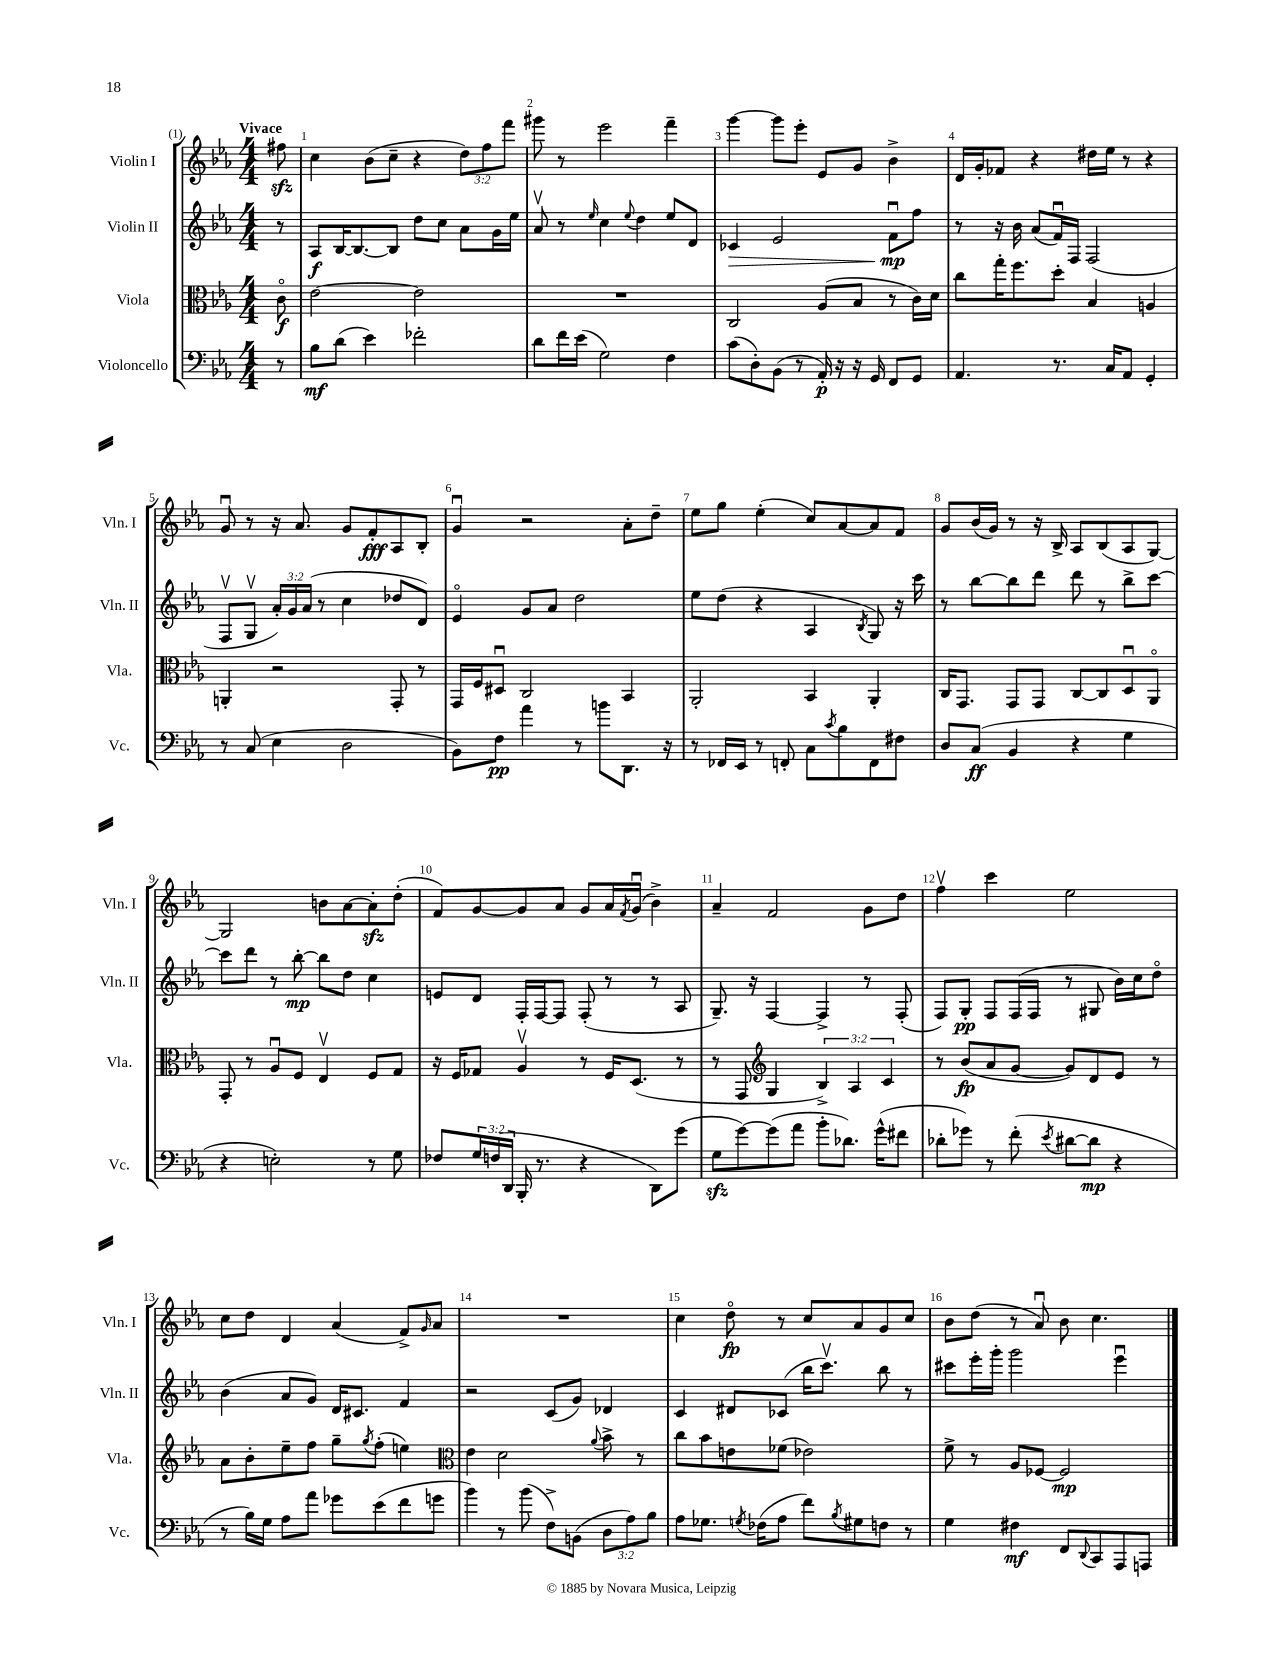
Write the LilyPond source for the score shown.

<<
\new StaffGroup <<
\new Staff = "s0" \with { instrumentName = "Violin I" shortInstrumentName = "Vln. I" } {
    \clef treble \key ees \major \numericTimeSignature \time 4/4 \override Staff.TupletNumber.text = #tuplet-number::calc-fraction-text \partial 8 \tempo "Vivace"
    fis''8\sfz |
    c''4 bes'8( c''8-- r4 \tuplet 3/2 { d''8) f''8 f'''8 } |
    gis'''8 r8 ees'''2 f'''4-- |
    g'''4~ g'''8 ees'''8-. ees'8 g'8 bes'4-> |
    d'16 g'16-. fes'8 r4 dis''16 ees''16 r8 r4 |
    g'8\downbow r8 r16 aes'8. g'8 f'8-.\fff aes8 bes8-. |
    g'4\downbow r2 aes'8-. d''8-- |
    ees''8 g''8 ees''4-.( c''8) aes'8~ aes'8 f'8 |
    g'8 bes'16( g'16) r8 r16 bes16-> aes8 bes8( aes8 g8~) |
    g2 b'8 aes'8~ aes'8-.\sfz d''8-.( |
    f'8) g'8~ g'8 aes'8 g'8 aes'16 \acciaccatura { f'8 } g'16\downbow( bes'4->) |
    aes'4-- f'2 g'8 d''8 |
    f''4\upbow c'''4 ees''2 |
    c''8 d''8 d'4 aes'4( f'8->) \grace { g'16 } aes'8 |
    R1 |
    c''4 d''8\flageolet\fp r8 c''8 aes'8 g'8 c''8 |
    bes'8 d''8( r8 aes'8\downbow) bes'8 c''4. \bar "|." |
}
\new Staff = "s1" \with { instrumentName = "Violin II" shortInstrumentName = "Vln. II" } {
    \clef treble \key ees \major \numericTimeSignature \time 4/4 \override Staff.TupletNumber.text = #tuplet-number::calc-fraction-text \partial 8
    r8 |
    aes8\f bes16~ bes8.~ bes8 d''8 c''8 aes'8 g'16 ees''16 |
    aes'8\upbow r8 \grace { ees''16 } c''4 \appoggiatura { ees''8 } d''4 ees''8 d'8 |
    ces'4\> ees'2 f'8\downbow\mp\! f''8 |
    r8 r16 bes'16 aes'8( f'16\downbow) f16 f2( |
    f8\upbow g8\upbow \tuplet 3/2 { aes'16-.) g'16 aes'16( } r8 c''4 des''8 d'8) |
    ees'4\flageolet g'8 aes'8 d''2 |
    ees''8 d''8( r4 aes4 \acciaccatura { bes8 } g8) r16 c'''16 |
    r8 bes''8~ bes''8 d'''8 d'''8 r8 bes''8-> c'''8~ |
    c'''8 d'''8 r8 bes''8~-.\mp bes''8 d''8 c''4 |
    e'8 d'8 f16-. f16~ f8 f8-.( r8 r8 aes8 |
    g8.--) r16 f4~ f4-> r8 f8-.( |
    f8) g8-.\pp f8 f16( f16 r8 gis8 bes'16) c''16 d''8\flageolet |
    bes'4( aes'8 g'8) d'16 cis'8. f'4 |
    r2 c'8( g'8) des'4 |
    c'4 dis'8 ces'8( bes''16 c'''8.\upbow) bes''8 r8 |
    cis'''8 ees'''16-. g'''16-. g'''2 ees'''4\downbow \bar "|." |
}
\new Staff = "s2" \with { instrumentName = "Viola" shortInstrumentName = "Vla." } {
    \clef alto \key ees \major \numericTimeSignature \time 4/4 \override Staff.TupletNumber.text = #tuplet-number::calc-fraction-text \partial 8
    c'8\flageolet\f |
    ees'2~ ees'2 |
    R1 |
    c2 aes8( bes8 r8 c'16) d'16 |
    c''8 g''16-. f''8. d''8-. bes4 a4 |
    a,4-. r2 g,8-. r8 |
    g,16 f16 dis8\downbow c2 bes,4 |
    aes,2-. bes,4 aes,4-. |
    c16 g,8. g,8 g,8 c8~ c8 d8\downbow aes,8\flageolet |
    g,8-. r8 aes8\downbow f8 ees4\upbow f8 g8 |
    r16 f16 ges8 aes4\upbow r8 f16 d8.( r8 |
    r8 g,8 \clef treble g4 \tuplet 3/2 { bes4->) aes4 c'4 } |
    r8 bes'8\fp( aes'8 g'8~ g'8) d'8 ees'8 r8 |
    aes'8 bes'8-. ees''8-- f''8 g''8-- \acciaccatura { g''8 } f''8-.( e''4) |
    \clef alto ees'4 d'2 \appoggiatura { aes'8 } bes'8-> r8 |
    c''8 bes'8 e'8 fes'8( ees'2) |
    f'8-> r8 aes8 fes8~ fes2\mp \bar "|." |
}
\new Staff = "s3" \with { instrumentName = "Violoncello" shortInstrumentName = "Vc." } {
    \clef bass \key ees \major \numericTimeSignature \time 4/4 \override Staff.TupletNumber.text = #tuplet-number::calc-fraction-text \partial 8
    r8 |
    bes8\mf d'8( ees'4) fes'2-. |
    d'8 f'16 ees'16( g2) f4 |
    c'8( d8-.) bes,8( r8 aes,16-.\p) r16 r16 g,16 f,8 g,8 |
    aes,4. r8. c16 aes,8 g,4-. |
    r8 c8( ees4 d2 |
    bes,8) f8\pp aes'4 r8 b'8 d,8. r16 |
    r8 fes,16 ees,16 r8 f,8-. c8 \acciaccatura { c'8 } bes8 f,8 fis8 |
    d8 c8\ff( bes,4 r4 g4 |
    r4 e2-.) r8 g8 |
    fes8 \tuplet 3/2 { g16 f16( d,16 } bes,,16-. r8. r4 d,8) g'8( |
    g8\sfz g'8~) g'8( aes'8 bes'8-. des'8.) g'16-^( fis'8 |
    des'8-. ges'8) r8 f'8-.( \acciaccatura { ees'8 } dis'8~ dis'8\mp r4 |
    r8 bes16) g16 aes8 aes'8 ges'8 ees'8( f'8 g'8 |
    bes'4) r8 bes'8( f8->) b,8( \tuplet 3/2 { d8 aes8) bes8 } |
    aes8 ges8. \acciaccatura { g8 } fes16( aes8 f'8) \acciaccatura { bes8 } gis8 f8 r8 |
    g4 fis4\mf f,8 \appoggiatura { d,8 } c,8 aes,,8 a,,8 \bar "|." |
}
>>
>>
\layout { \context { \Score \override BarNumber.break-visibility = ##(#f #t #t) barNumberVisibility = #all-bar-numbers-visible } }
